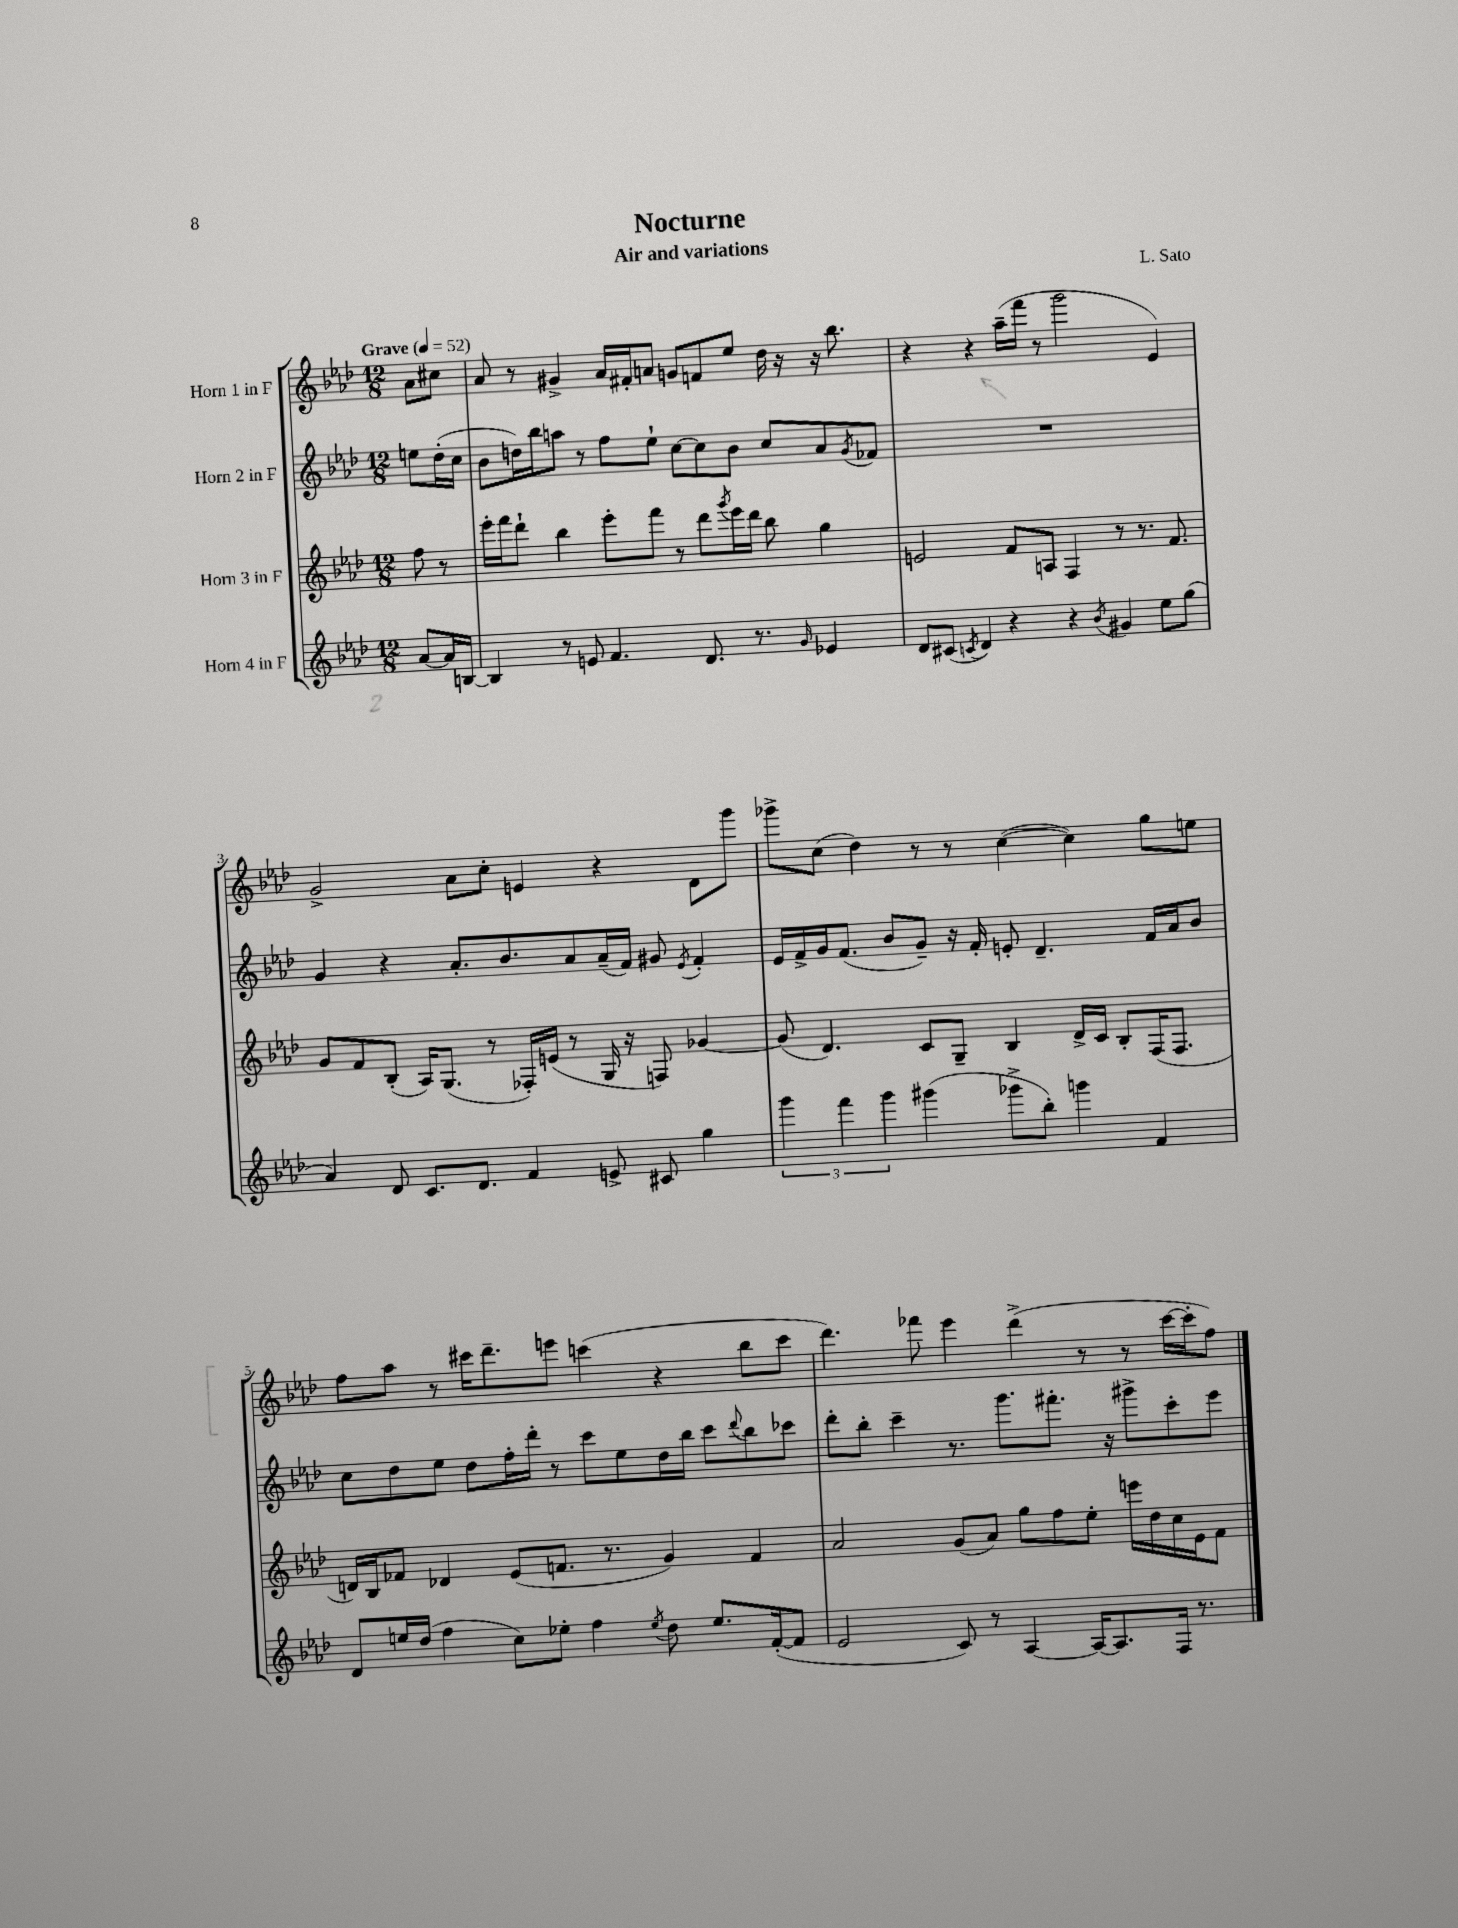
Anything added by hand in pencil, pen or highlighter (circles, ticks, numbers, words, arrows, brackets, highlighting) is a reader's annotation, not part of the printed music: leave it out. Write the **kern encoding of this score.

**kern	**kern	**kern	**kern
*part4	*part3	*part2	*part1
*staff4	*staff3	*staff2	*staff1
*I"Horn 4 in F	*I"Horn 3 in F	*I"Horn 2 in F	*I"Horn 1 in F
*clefG2	*clefG2	*clefG2	*clefG2
*k[b-e-a-d-]	*k[b-e-a-d-]	*k[b-e-a-d-]	*k[b-e-a-d-]
*M12/8	*M12/8	*M12/8	*M12/8
*MM52	*MM52	*MM52	*MM52
=	=	=	=
!	!	!	!LO:TX:a:B:t=Grave
[8a-/L	8ff\	8een\L	8a-\L
16a-/L]	8r	(16dd-'\L	8cc#X\J
[16Bn/JJ	.	16cc\JJ	.
=1	=1	=1	=1
4B/]	16eee-'\LL	8b-\L	8a-/
.	16fff\J	.	.
.	8ddd-`\J	16ddn\L)	8r
.	.	16bb-\J	.
8r	4bb-\	8aan\J	4g#X^/
8en/	.	8r	.
4.f/	8eee-'\L	8ff\L	16a-/LL
.	.	.	16f#X'/J
.	8fff\J	8ee-`\J	8an/J
.	8r	[8cc\L	8gn/L
8.d-/	8ddd-\L	8cc\]	8fn/
.	8qggg/	.	.
.	16eee-\L	8b-\J	8ee-/J
8.r	16ddd-\JJ	.	.
.	8bb-\	8cc/L	16dd-\
.	.	.	16r
16qqg/	.	.	.
4e-X/	4gg\	8a-/	16r
.	.	.	8.bb-\
.	.	8qg/	.
.	.	8f-X/J	.
=2	=2	=2	=2
8d-/L	2en/	1.r	4r
(8c#X/J	.	.	.
8qcn/	.	.	.
4d-/)	.	.	4r
4r	8f/L	.	(16aa-~\LL
.	.	.	16fff\JJ
.	8An/J	.	8r
4r	4F/	.	2ggg\
8qb-/	.	.	.
4g#X/	8r	.	.
.	8.r	.	.
8ee-\L	.	.	4e-/)
.	8.f/	.	.
(8gg\J	.	.	.
!!LO:LB:g=z
=3	=3	=3	=3
4a-/)	8g/L	4g/	2g^/
.	8f/	.	.
8d-/	(8B-'/J	4r	.
8.c/L	16A-/KL)	.	.
.	(8.G/J	.	.
.	.	8.a-'/L	8a-\L
8.d-/J	.	.	.
.	8r	.	8cc'\J
.	.	8.b-/	.
4f/	16F-X'/LL)	.	4en/
.	(16en/JJ	.	.
.	8r	8a-/	.
8en^/	16G/	(16a-~/L	4r
.	16r	16f/JJ)	.
8c#X/	8Fn/)	8g#X/	.
.	.	8qe-/	.
4gg\	[4g-X/	4f'/	8d-\L
.	.	.	8ggg\J
=4	=4	=4	=4
6ggg\	(8g-/]	16e-/LL	8ggg-X^\L
.	.	16f^/	.
.	4.d-/)	16g/J	(8cc\J
6fff\	.	.	.
.	.	(8.f/J	.
.	.	.	4dd-\)
6ggg\	.	.	.
.	.	8b-/L	.
(4ggg#X\	8c/L	8g~/J)	8r
.	8G~/J	16r	8r
.	.	16f'/	.
8ggg-X^\L	4B-/	8en'/	([4cc\
8bb-'\J)	.	4.d-~/	.
4gggn\	16d-^/LL	.	4cc\])
.	16c/JJ	.	.
.	8B-'/L	.	.
4f/	(16F/K	16f/LL	8gg\L
.	8.F/J	16a-/J	.
.	.	8b-/J	8een\J
!!LO:LB:g=z
=5	=5	=5	=5
8d-/L	16dn/LL)	8cc\L	8ff\L
.	16B-/J	.	.
16een/L	8f-X/J	8dd-\	8aa-\J
(16dd-/JJ	.	.	.
4ff\	4d-X/	8ee-\J	8r
.	.	8dd-\L	16ccc#X\KL
.	.	.	8.ddd-~\
8cc\L)	(8e-/L	16ff'\L	.
.	.	16ddd-'\JJ	.
8ee-X'\J	8.fn/J	8r	8eeen\J
4ff\	.	8ccc\L	(4cccn\
.	8.r	.	.
.	.	8ee-\	.
8qee-/	.	.	.
8dd-\	4g/)	16dd-\L	4r
.	.	16bb-\JJ	.
8.ee-/L	.	8ccc\L	.
.	.	8qqddd-/	.
.	4f/	8bb-\	8bb-\L
([16f'/k	.	.	.
8f/J]	.	8ccc-X\J	8ccc\J
=6	=6	=6	=6
2e-/	2a-/	8ddd-'\L	4.ddd-\)
.	.	8bb-'\J	.
.	.	4ccc~\	.
.	.	.	8fff-X\
8c/)	(8g/L	8.r	4eee-\
8r	8a-/J)	.	.
.	.	8.ggg\L	.
[4A-/	8gg\L	.	(4ddd-^\
.	8ff\	8.fff#X'\J	.
16A-/KL_	8ee-'\J	.	8r
8.A-/]	.	16r	.
.	16eeen\LL	8ggg#X^\L	8r
.	16dd-\	.	.
16F/Jk	16cc\	8ccc'\	[16ccc\LL
8.r	16e-\J	.	16ccc'\J]
.	8f\J	8eee-\J	8ff\J)
==	==	==	==
*-	*-	*-	*-
